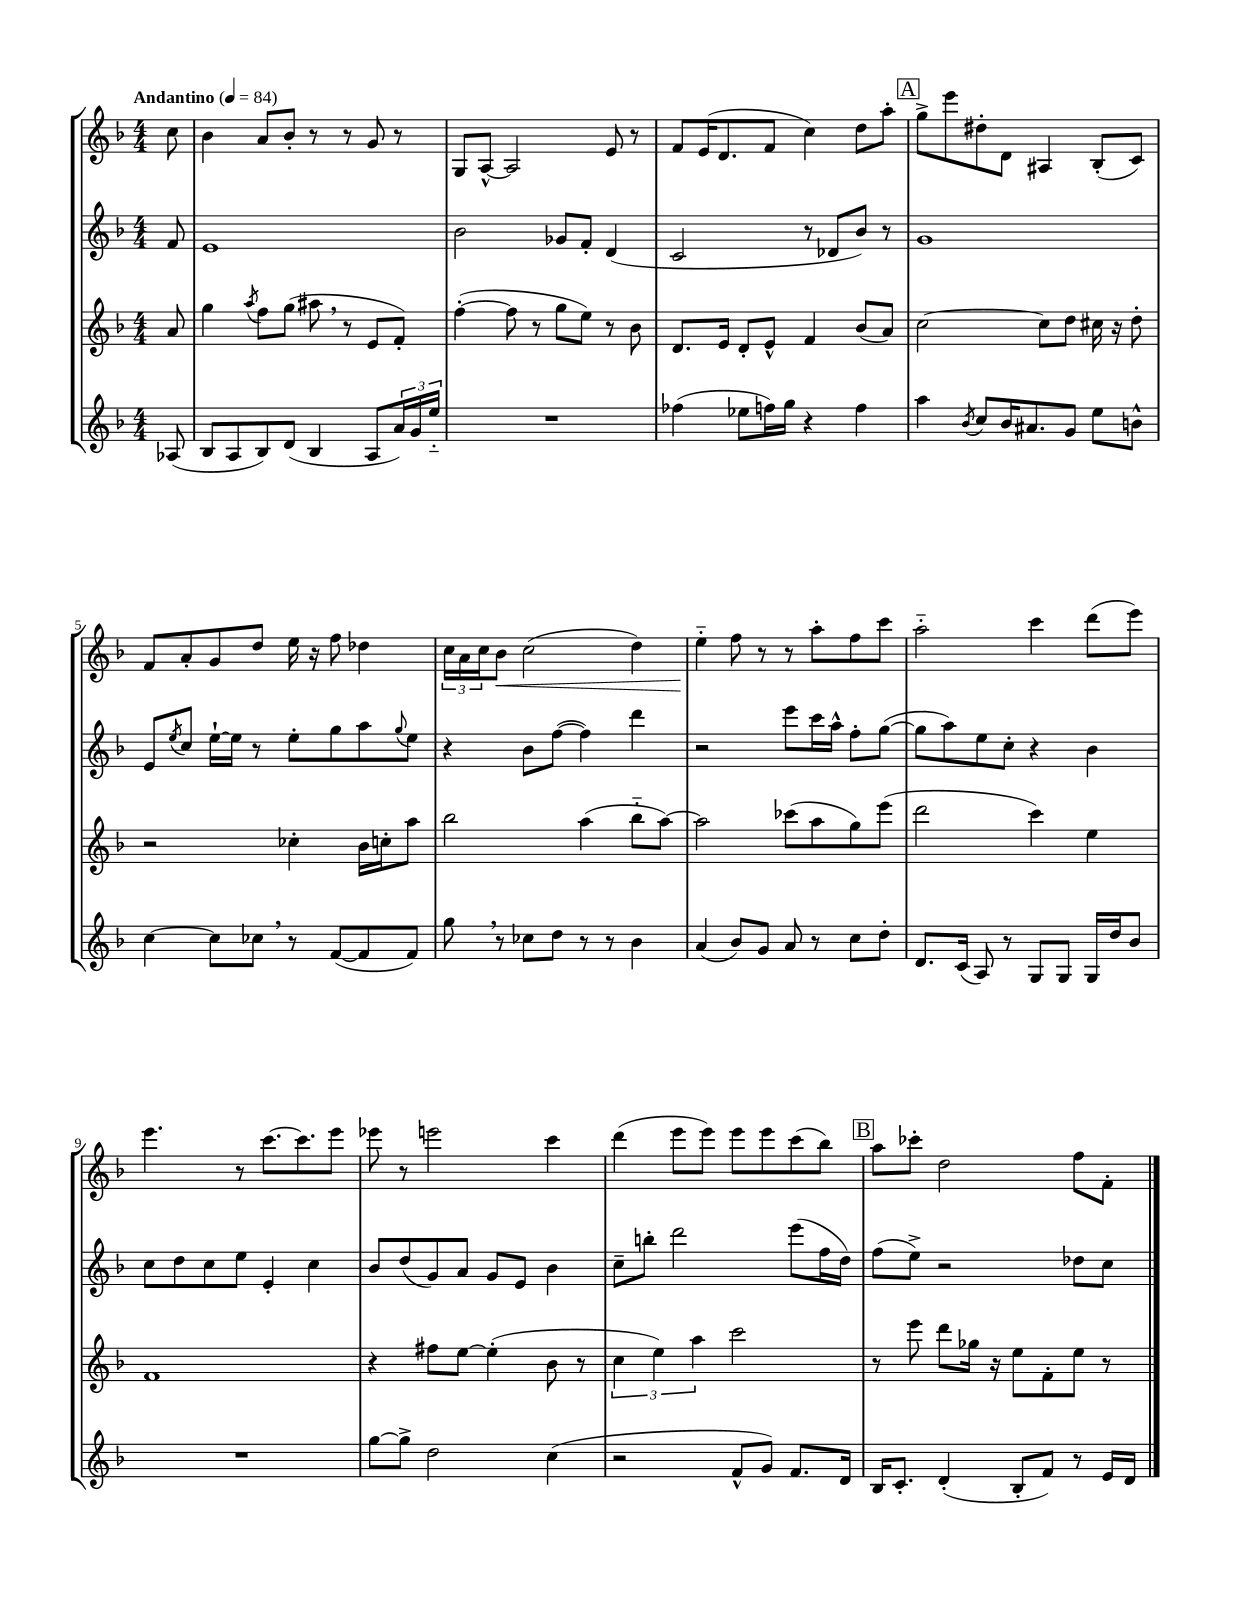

**kern	**kern	**kern	**kern
*staff4	*staff3	*staff2	*staff1
*clefG2	*clefG2	*clefG2	*clefG2
*k[b-]	*k[b-]	*k[b-]	*k[b-]
*M4/4	*M4/4	*M4/4	*M4/4
*MM84	*MM84	*MM84	*MM84
(8A-	8a	8f	8cc
=	=	=	=
8B-	4gg	1e	4b-
8A	.	.	.
.	8qaa	.	.
8B-)	8ff	.	8a
(8d	(8gg	.	8b-'
4B-	8aa#	.	8r
.	8r	.	8r
8A	8e	.	8g
24a)	8f')	.	8r
24g	.	.	.
24ee'~	.	.	.
=	=	=	=
1r	([4ff'	2b-	8G
.	.	.	[8A^^
.	8ff]	.	2A]
.	8r	.	.
.	8gg	8g-	.
.	8ee)	8f'	.
.	8r	(4d	8e
.	8b-	.	8r
=	=	=	=
(4ff-	8.d	2c	8f
.	.	.	(16e
.	16e	.	8.d
8ee-	8d'	.	.
16ff)	8e^^	.	8f
16gg	.	.	.
4r	4f	8r	4cc)
.	.	8d-	.
4ff	(8b-	8b-)	8dd
.	8a)	8r	8aa'
=	=	=	=
4aa	[2cc	1g	8gg^
.	.	.	8eee
8qb-	.	.	.
8cc	.	.	8dd#'
16b-	.	.	8d
8.a#	.	.	.
.	8cc]	.	4A#
8g	8dd	.	.
8ee	16cc#	.	(8B-'
.	16r	.	.
8b^^	8dd'	.	8c)
=	=	=	=
[4cc	2r	8e	8f
.	.	8qee	.
.	.	8cc	8a'
8cc]	.	[16ee`	8g
.	.	16ee]	.
8cc-	.	8r	8dd
8r	4cc-'	8ee'	16ee
.	.	.	16r
([8f	.	8gg	8ff
8f]	16b-	8aa	4dd-
.	16cc'	.	.
.	.	8qqgg	.
8f)	8aa	8ee	.
=	=	=	=
8gg	2bb-	4r	24cc
.	.	.	24a
.	.	.	24cc
8r	.	.	8b-
8cc-	.	8b-	(2cc
8dd	.	([8ff	.
8r	(4aa	4ff])	.
8r	.	.	.
4b-	8bb-'~	4ddd	4dd)
.	[8aa)	.	.
=	=	=	=
(4a	2aa]	2r	4ee'~
8b-)	.	.	8ff
8g	.	.	8r
8a	(8ccc-	8eee	8r
8r	8aa	16ccc	8aa'
.	.	16aa^^	.
8cc	8gg)	8ff'	8ff
8dd'	(8eee	([8gg	8ccc
=	=	=	=
8.d	2ddd	8gg]	2aa'~
.	.	8aa)	.
(16c	.	.	.
8A)	.	8ee	.
8r	.	8cc'	.
8G	4ccc)	4r	4ccc
8G	.	.	.
16G	4ee	4b-	(8ddd
16dd	.	.	.
8b-	.	.	8eee)
=	=	=	=
1r	1f	8cc	4.eee
.	.	8dd	.
.	.	8cc	.
.	.	8ee	8r
.	.	4e'	[8.ccc
.	.	.	8.ccc]
.	.	4cc	.
.	.	.	8eee
=	=	=	=
[8gg	4r	8b-	8eee-
8gg^]	.	(8dd	8r
2dd	8ff#	8g)	2eee
.	[8ee	8a	.
.	(4ee']	8g	.
.	.	8e	.
(4cc	8b-	4b-	4ccc
.	8r	.	.
=	=	=	=
2r	6cc	8cc~	(4ddd
.	.	8bb'	.
.	6ee)	.	.
.	.	2ddd	8eee
.	6aa	.	.
.	.	.	8eee)
8f^^	2ccc	.	8eee
8g)	.	.	8eee
8.f	.	(8eee	(8ccc
.	.	16ff	8bb-)
16d	.	16dd)	.
=	=	=	=
16B-	8r	(8ff	8aa
8.c'	.	.	.
.	8eee	8ee^)	8ccc-'
(4d'	8ddd	2r	2dd
.	16gg-	.	.
.	16r	.	.
8B-'	8ee	.	.
8f)	8f'	.	.
8r	8ee	8dd-	8ff
16e	8r	8cc	8f'
16d	.	.	.
==	==	==	==
*-	*-	*-	*-
